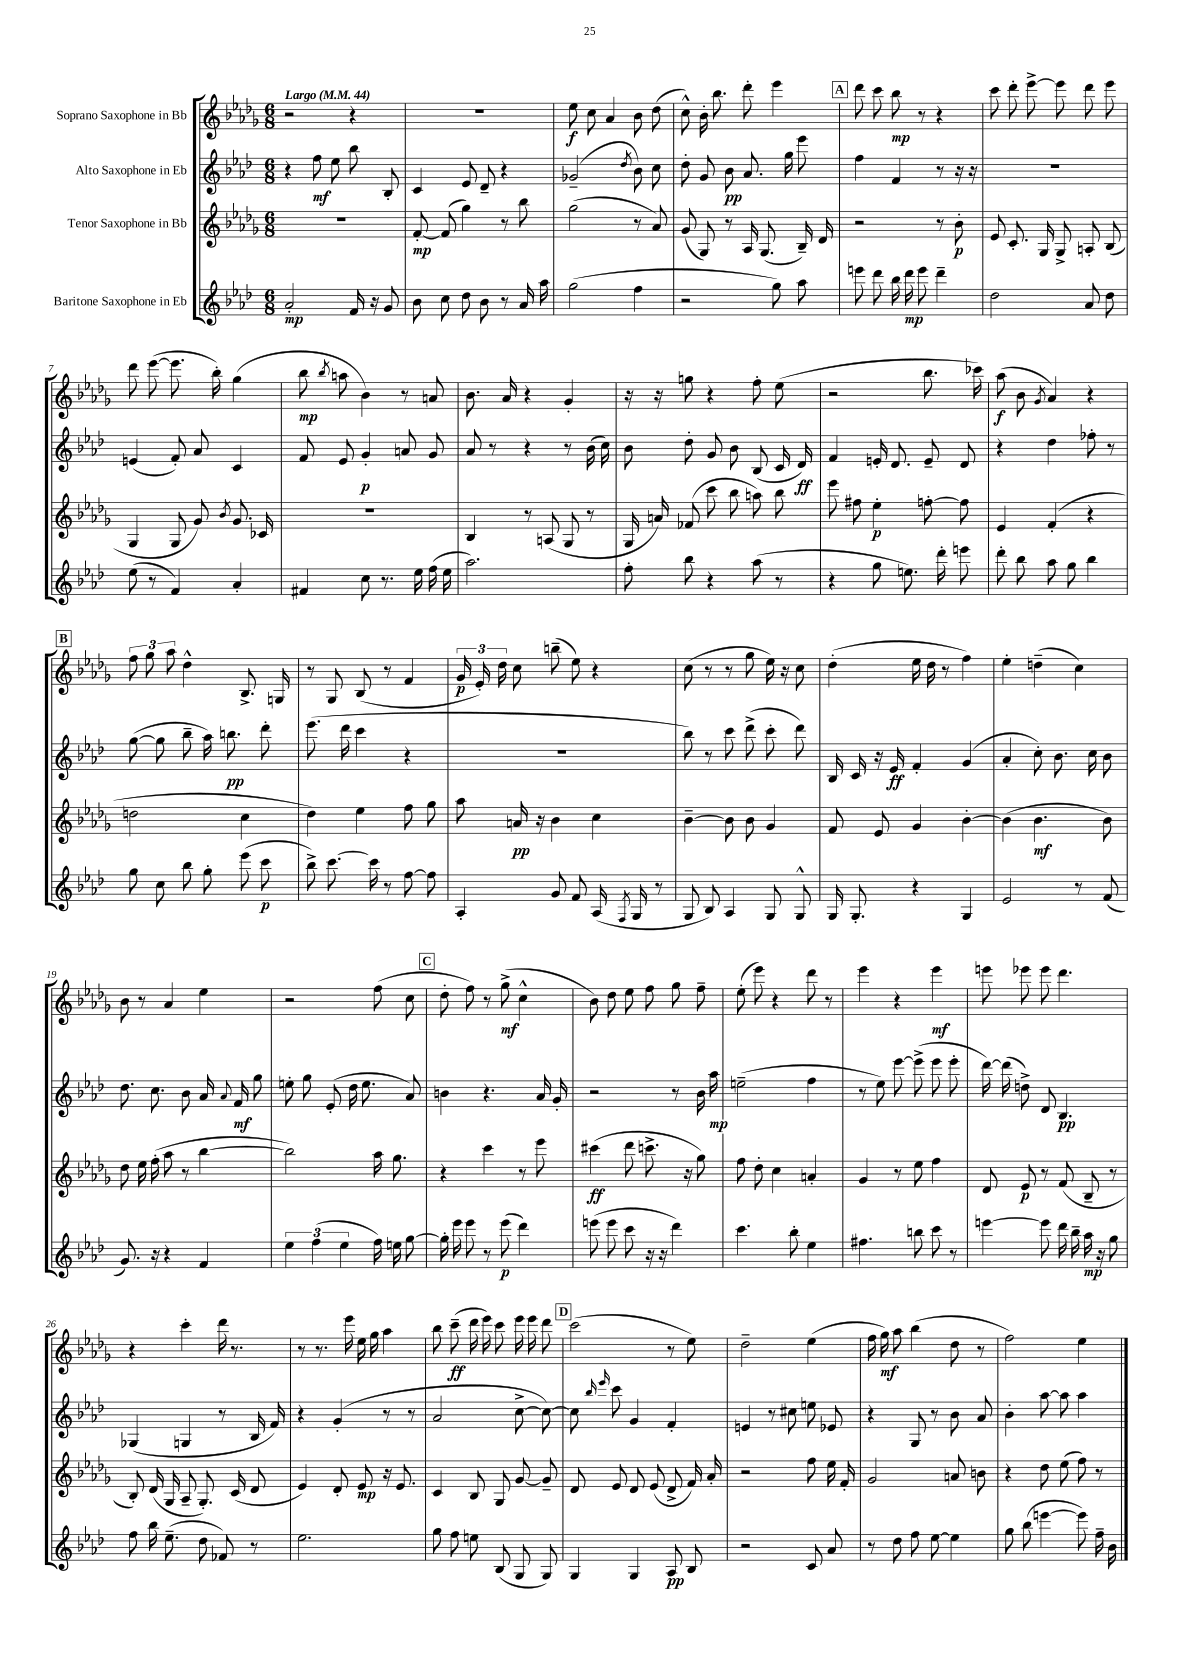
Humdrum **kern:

**kern	**kern	**kern	**kern
*staff4	*staff3	*staff2	*staff1
*clefG2	*clefG2	*clefG2	*clefG2
*k[b-e-a-d-]	*k[b-e-a-d-g-]	*k[b-e-a-d-]	*k[b-e-a-d-g-]
*M6/8	*M6/8	*M6/8	*M6/8
*MM44	*MM44	*MM44	*MM44
2a-'	2.r	4r	2r
.	.	8ff	.
.	.	8ee-	.
16f	.	8bb-	4r
16r	.	.	.
8g	.	8B-'	.
=	=	=	=
8b-	[8f'	4c	2.r
8cc	(8f]	.	.
8dd-	4gg-)	8e-	.
8b-	.	8d-~	.
8r	8r	4r	.
16a-	8bb-	.	.
16aa-	.	.	.
=	=	=	=
(2gg	(2gg-	(2g-~	8ee-
.	.	.	8cc
.	.	.	4a-
.	.	8qdd-	.
4ff	8r	8b-)	8b-
.	8a-)	8cc	(8dd-
=	=	=	=
2r	(8g-	8dd-'	8cc^^)
.	8G-)	8g	16b-'
.	.	.	8.bb-
.	8r	8b-	.
.	16A-	8.a-	8ddd-'
.	(8.G-	.	.
8gg)	.	.	4eee-
.	.	16gg	.
8aa-	16B-~)	8eee-	.
.	16d-	.	.
=	=	=	=
8eee	2r	4ff	8ddd-
8ddd-	.	.	8ccc
16bb-	.	4f	8bb-
16ddd-	.	.	.
8eee	.	.	8r
4ddd-~	8r	8r	4r
.	8b-'	16r	.
.	.	16r	.
=	=	=	=
2dd-	8e-	2.r	8ccc
.	8.c'	.	8ddd-'
.	.	.	[8eee-^
.	16G-	.	.
.	8G-^	.	8eee-]
8a-	8A'	.	8ddd-
8dd-	(8B-	.	8eee-
=	=	=	=
(8ee-	4G-	(4e	8ddd-
8r	.	.	([8eee-
4f)	8G-	8f')	8.eee-]
.	8g-)	8a-	.
.	.	.	16bb-')
.	8qb-	.	.
4a-'	8.g-	4c	(4gg-
.	16c-	.	.
=	=	=	=
4f#	2.r	8f	8bb-
.	.	.	8qbb-
.	.	8e-	8aa
8cc	.	4g'	4b-)
8.r	.	.	.
.	.	8a	8r
16ee-	.	.	.
(16ff	.	8g	8a
16ee-	.	.	.
=	=	=	=
2.aa-)	4B-	8a-	8.b-
.	.	8r	.
.	.	.	16a-
.	8r	4r	4r
.	(8A	.	.
.	8G-	8r	4g-'
.	8r	(16b-	.
.	.	16cc)	.
=	=	=	=
8ff'	16G-	8b-	16r
.	16a)	.	16r
8bb-	(8f-	8dd-'	8gg
4r	8ccc	8g	4r
.	8bb-	8b-	.
(8aa-	8aa)	(8B-	8ff'
8r	8bb-	16c	(8ee-
.	.	16d-)	.
=	=	=	=
4r	8eee-	4f	2r
.	8ff#	.	.
8gg	4ee-'	16e'	.
.	.	8.d-	.
8.ee)	.	.	.
.	[8ff'	8e~	8.bb-
16ddd-'	.	.	.
8eee	8ff]	8d-	.
.	.	.	16ccc-)
=	=	=	=
8ddd-'	4e-	4r	(8aa-
8bb-	.	.	8b-
.	.	.	8qg-
8aa-	(4f'	4dd-	4a-)
8gg	.	.	.
4bb-	4r	8ff-'	4r
.	.	8r	.
=	=	=	=
8gg	2dd	([8gg	12ff
.	.	.	12gg-
8cc	.	8gg]	.
.	.	.	12aa-
8bb-	.	8bb-~	4dd-^^
8gg'	.	16aa-)	.
.	.	8.bb	.
(8eee-	4cc	.	8.B-^
8ccc	.	8ddd-'	.
.	.	.	16G
=	=	=	=
8bb-^)	4dd-)	(8.eee-	8r
[8.ccc	.	.	8G-
.	.	16ddd-	.
.	4ee-	4ccc	(8B-
16ccc]	.	.	.
8r	.	.	8r
[8ff	8ff	4r	4f
8ff]	8gg-	.	.
=	=	=	=
4A-'	8aa-	2.r	24g-
.	.	.	24e-')
.	.	.	24dd-
.	16a	.	8cc
.	16r	.	.
8g	4b-	.	(8bb~
8f	.	.	8ee-)
(16A-	4cc	.	4r
8qF	.	.	.
16G	.	.	.
8r	.	.	.
=	=	=	=
8G	[4b-~	8bb-)	(8cc
8B-)	.	8r	8r
4A-	8b-]	8ccc	8r
.	8b-	(8ddd-^	8gg-
8G	4g-	8ccc'	16ee-)
.	.	.	16r
8G^^	.	8ddd-)	8cc
=	=	=	=
16G	8f	16B-	(4dd-'
8.G'	.	16c	.
.	8e-	16r	.
.	.	16e-	.
4r	4g-	4f'	16ee-
.	.	.	16dd-
.	.	.	8r
4G	[4b-'	(4g	4ff)
=	=	=	=
2e-	(4b-]	4a-'	4ee-'
.	4.b-	8cc')	(4dd~
.	.	8.b-	.
8r	.	.	4cc)
.	.	16cc	.
(8f	8b-)	8b-	.
=	=	=	=
8.g)	8dd-	8.dd-	8b-
.	16ee-	.	8r
16r	(16ff'	8.cc	.
4r	8aa-	.	4a-
.	8r	8b-	.
4f	[4bb-	16a-	4ee-
.	.	8qqa-	.
.	.	16f	.
.	.	8gg	.
=	=	=	=
6ee-	2bb-])	8ee'	2r
.	.	8gg	.
(6ff	.	.	.
.	.	(8e-'	.
6ee-	.	.	.
.	.	16dd-	.
.	.	8.ee	.
16ff)	16aa-	.	(8ff
16ee	8.gg-	.	.
[8gg	.	8a-)	8cc
=	=	=	=
16gg']	4r	4b	8dd-'
16eee-	.	.	.
8eee-	.	.	8ff)
8r	4ccc	4.r	8r
(8eee-	.	.	(8gg-^
4ddd-)	8r	.	4cc^^
.	8eee-	16a-	.
.	.	16g'	.
=	=	=	=
(8eee	(4ccc#	2r	8b-)
8eee	.	.	8dd-
8ccc	8ddd-	.	8ee-
16r	8.ccc^	.	8ff
16r	.	.	.
4ddd-)	.	8r	8gg-
.	16r	.	.
.	8gg-)	16b-	8ff~
.	.	16aa-	.
=	=	=	=
4.ccc	8ff	(2ee~	(8ee-'
.	8dd-'	.	8eee-)
.	4cc	.	4r
8bb-'	.	.	.
4ee-	4a'	4ff	8ddd-
.	.	.	8r
=	=	=	=
4.ff#	4g-	8r	4eee-
.	.	8ee-)	.
.	8r	[8eee-	4r
8bb	8ee-	(8eee-^]	.
8ccc	4ff	8eee-	4eee-
8r	.	8eee-'	.
=	=	=	=
[4eee	8d-	[16ddd-)	8eee
.	.	(16ddd-]	.
.	8e-	8dd^)	8eee-
8eee]	8r	8d-	8eee-
16ddd-	(8f	4.B-	4.ddd-
16bb-~	.	.	.
16aa-	8B-~	.	.
16r	.	.	.
8gg	8r	.	.
=	=	=	=
8ff	8B-')	(4G-	4r
16bb-	(16d-	.	.
(8.ee-~	16G-	.	.
.	8A-~	4G	4ccc'
8dd-	8.G-')	.	.
8f-)	.	8r	16ddd-
.	(16c	.	8.r
8r	8d-	16B-	.
.	.	16f)	.
=	=	=	=
2.ee-	4e-)	4r	8r
.	.	.	8.r
.	8d-'	(4g'	.
.	.	.	16eee-
.	8e-	.	16ee-
.	.	.	16gg-
.	16r	8r	4aa-
.	8.e-	.	.
.	.	8r	.
=	=	=	=
8gg	4c	2a-	8bb-
8ff	.	.	(8ccc~
8ee	8B-	.	16ddd-
.	.	.	16eee-)
(8B-	8G-	.	8ccc
8G	[8g-	[8cc^	16eee-
.	.	.	16eee-
8G)	8g-~]	8cc_)	8ddd-
=	=	=	=
4G	8d-	8cc]	(2ccc
.	.	16qqbb-	.
.	.	16qqeee-	.
.	8e-	8ccc	.
4G	8d-	4g	.
.	(8e-	.	.
8A-	8d-^	4f'	8r
8B-	16f)	.	8ee-)
.	16a-'	.	.
=	=	=	=
2r	2r	4e	2dd-~
.	.	8r	.
.	.	8cc#	.
8c	8ff	8ee	(4ee-
8a-	16ee-	8e-	.
.	16f'	.	.
=	=	=	=
8r	2g-	4r	16ff
.	.	.	16gg-)
8dd-	.	.	8aa-
8ff	.	8G	(4bb-
[8ee-	.	8r	.
4ee-]	8a	8b-	8dd-
.	8b	8a-	8r
=	=	=	=
8gg	4r	4b-'	2ff)
(8bb-	.	.	.
[4eee	8dd-	[8aa-	.
.	(8ee-	8aa-]	.
8eee])	8ff)	4aa-	4ee-
16ff~	8r	.	.
16b-	.	.	.
==	==	==	==
*-	*-	*-	*-
